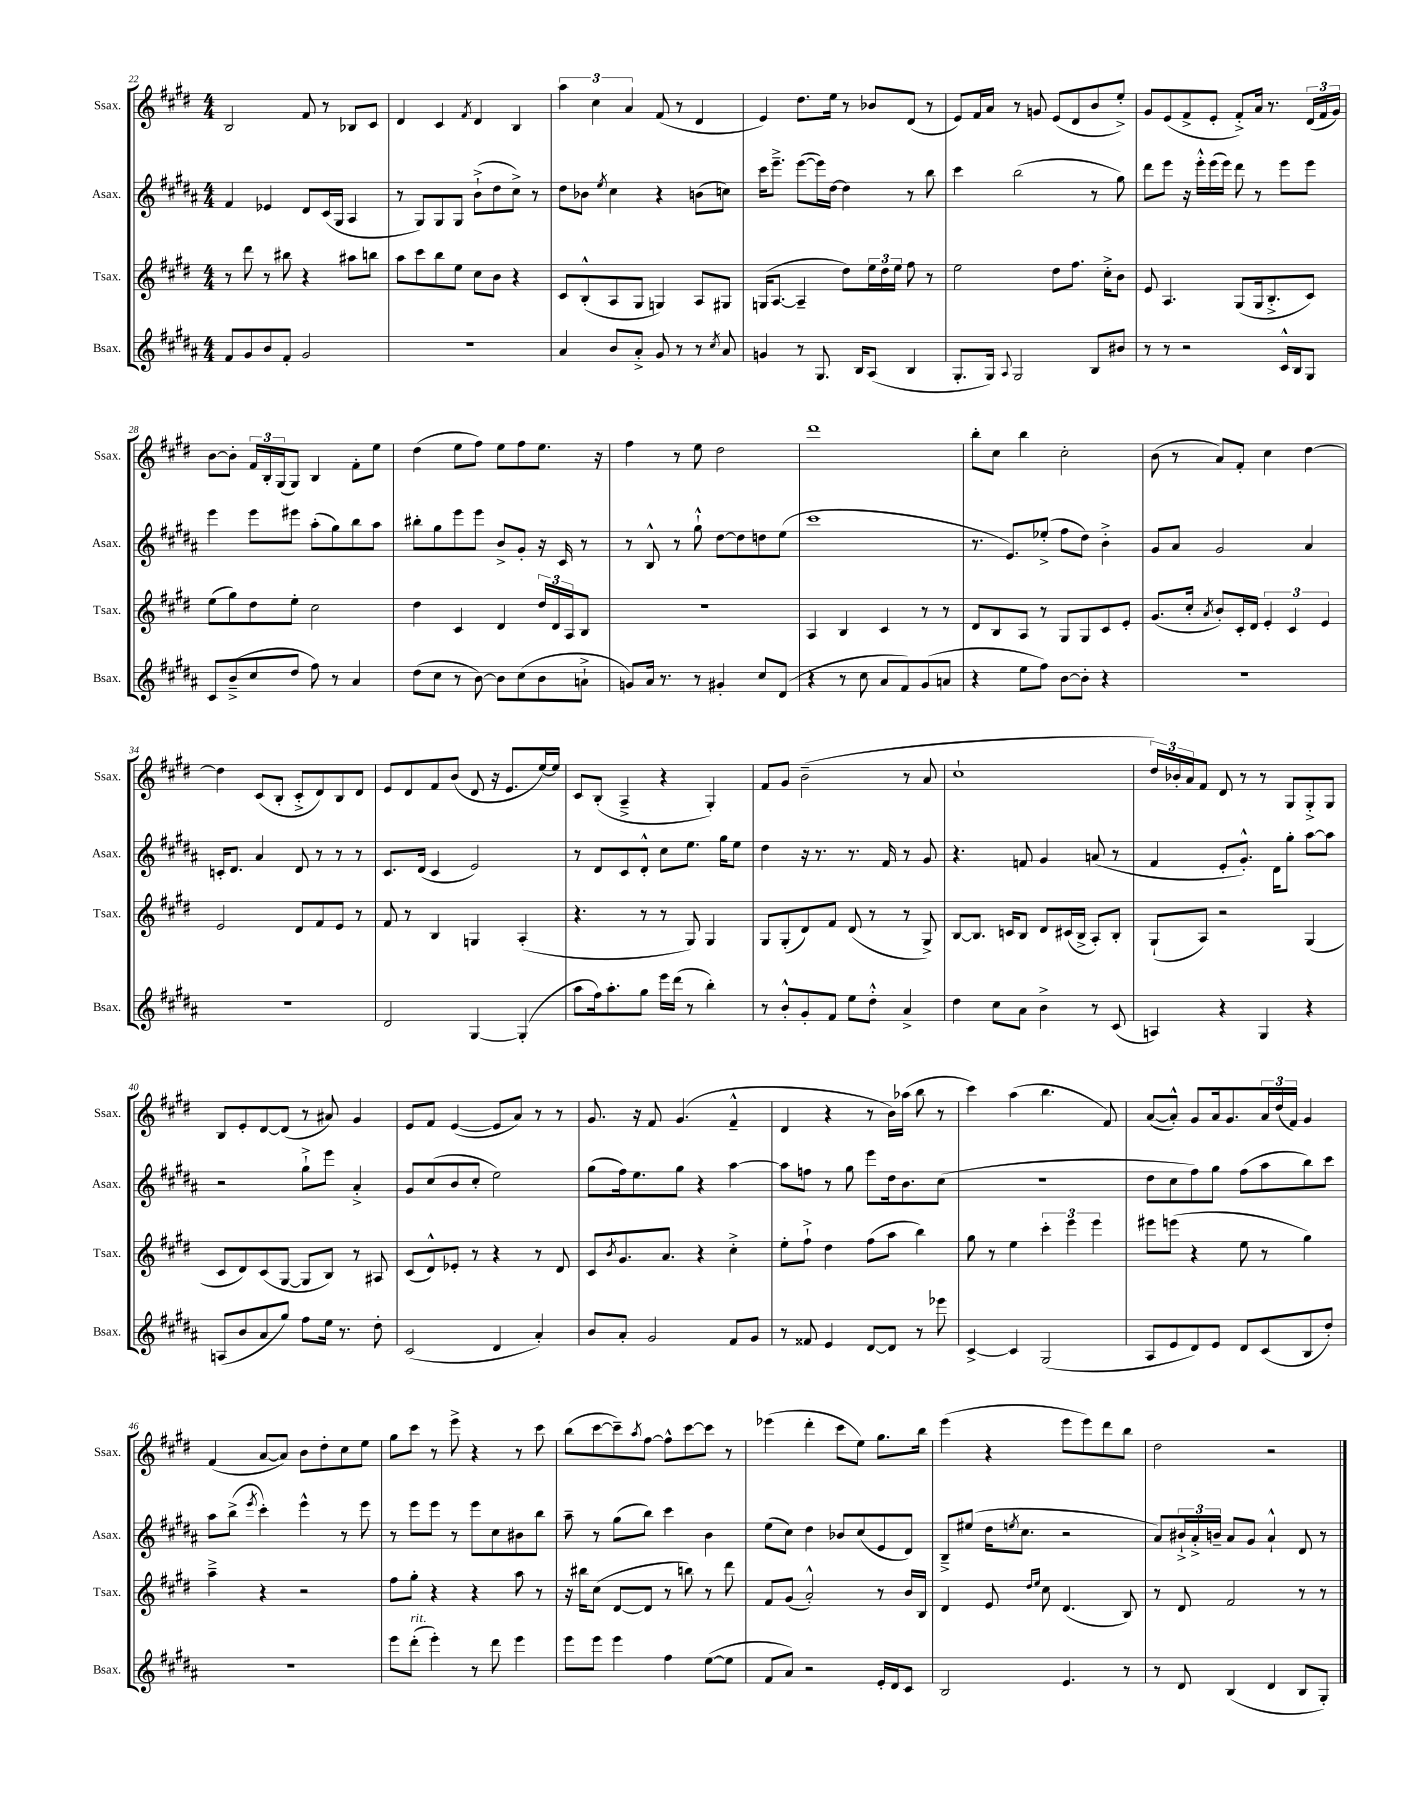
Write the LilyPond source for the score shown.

<<
\new StaffGroup <<
\new Staff = "s0" \with { instrumentName = "Ssax." shortInstrumentName = "Ssax." } {
    \clef treble \key e \major \numericTimeSignature \time 4/4
    b2 fis'8 r8 bes8 cis'8 |
    dis'4 cis'4 \acciaccatura { fis'8 } dis'4 b4 |
    \tuplet 3/2 { a''4 cis''4 a'4 } fis'8( r8 dis'4 |
    e'4) dis''8. e''16 r8 bes'8 dis'8( r8 |
    e'8) fis'16 a'16 r8 g'8 e'8( dis'8 b'8 e''8-.->) |
    gis'8 e'8( fis'8-> e'8-. fis'8-.->) a'16 r8. \tuplet 3/2 { dis'16( fis'16 gis'16) } |
    b'8~ b'8-. \tuplet 3/2 { fis'16 b16-. gis16( } gis8) b4 fis'8-. e''8 |
    dis''4( e''8 fis''8) e''8 fis''8 e''8. r16 |
    fis''4 r8 e''8 dis''2 |
    dis'''1 |
    b''8-. cis''8 b''4 cis''2-. |
    b'8( r8 a'8) fis'8-. cis''4 dis''4~ |
    dis''4 cis'8( b8-. cis'8-.-> dis'8) b8 dis'8 |
    e'8 dis'8 fis'8 b'8( dis'8 r16 e'8. e''16~) e''16 |
    cis'8 b8-.( a4---> r4 gis4-.) |
    fis'8 gis'8 b'2--( r8 a'8 |
    cis''1-! |
    \tuplet 3/2 { dis''16) bes'16-. a'16 } fis'8 dis'8 r8 r8 gis8 gis8-.-> gis8 |
    b8 e'8-. dis'8~ dis'8( r8 ais'8) gis'4 |
    e'8 fis'8 e'4~( e'8 a'8) r8 r8 |
    gis'8. r16 fis'8 gis'4.( fis'4---^ |
    dis'4 r4 r8 b'16) aes''16( b''8 r8 |
    cis'''4) a''4( b''4. fis'8) |
    a'8~( a'8-.-^) gis'8 a'16 gis'8. \tuplet 3/2 { a'16 dis''16( fis'16) } gis'4 |
    fis'4( a'8~ a'8) b'8 dis''8-. cis''8 e''8 |
    gis''8 cis'''8 r8 e'''8-> r4 r8 cis'''8 |
    b''8( cis'''8~ cis'''8--) \acciaccatura { a''8 } fis''8~ fis''8-^ cis'''8~ cis'''8 r8 |
    ees'''4( dis'''4-. cis'''8 e''8) gis''8. b''16 |
    e'''4( r4 e'''8 e'''8) dis'''8 b''8 |
    dis''2 r2 \bar "|." |
}
\new Staff = "s1" \with { instrumentName = "Asax." shortInstrumentName = "Asax." } {
    \clef treble \key b \major \numericTimeSignature \time 4/4
    fis'4 ees'4 dis'8 cis'16( gis16 ais4 |
    r8 gis8) gis8 gis8 b'8-!->( dis''8 cis''8->) r8 |
    dis''8 bes'8 \acciaccatura { e''8 } cis''4 r4 b'8( c''8) |
    cis'''16 e'''8.---> e'''8~( e'''16) dis''16~ dis''4 r8 b''8 |
    cis'''4 b''2( r8 gis''8) |
    dis'''8 e'''8 r16 e'''16-.-^ e'''16( e'''16) dis'''8 r8 e'''8 e'''8 |
    e'''4 e'''8 eis'''8 ais''8-.( gis''8) b''8 ais''8 |
    bis''8-. gis''8 e'''8 e'''8 b'8-> gis'8-. r16 cis'16 r8 |
    r8 b8-^ r8 gis''8-!-^ dis''8~ dis''8 d''8 e''8( |
    cis'''1 |
    r8. e'8.) ees''8-.->( fis''8 dis''8) b'4-.-> |
    gis'8 ais'8 gis'2 ais'4 |
    c'16-. dis'8. ais'4 dis'8 r8 r8 r8 |
    cis'8. dis'16( cis'4 e'2) |
    r8 dis'8 cis'8 dis'8-.-^ cis''8 e''8. gis''16 e''8 |
    dis''4 r16 r8. r8. fis'16 r8 gis'8 |
    r4. f'8 gis'4 a'8( r8 |
    fis'4 e'8-. gis'8.-.-^) dis'16 gis''8-. ais''8~ ais''8 |
    r2 gis''8-!-> e'''8 ais'4-.-> |
    gis'8 cis''8( b'8 cis''8-. e''2) |
    gis''8( fis''16) e''8. gis''8 r4 ais''4~ |
    ais''8 f''8 r8 gis''8 e'''8 dis''16 b'8. cis''8( |
    R1 |
    dis''8 cis''8 fis''8) gis''8 fis''8( ais''8 b''8) cis'''8 |
    ais''8 b''8->( \acciaccatura { e'''8 } cis'''4-.) e'''4-^ r8 e'''8 |
    r8 e'''8 e'''8 r8 e'''8 cis''8 bis'8 b''8 |
    ais''8-- r8 gis''8( b''8) cis'''4 b'4 |
    e''8( cis''8) dis''4 bes'8 cis''8( e'8 dis'8) |
    b8---> eis''8( dis''16 \acciaccatura { e''8 } cis''8. r2 |
    ais'8) \tuplet 3/2 { bis'16-!-> ais'16-.-> b'16-- } ais'8 gis'8 ais'4-!-^ dis'8 r8 \bar "|." |
}
\new Staff = "s2" \with { instrumentName = "Tsax." shortInstrumentName = "Tsax." } {
    \clef treble \key e \major \numericTimeSignature \time 4/4
    r8 dis'''8 r8 bis''8 r4 ais''8 b''8 |
    a''8 cis'''8 b''8 e''8 cis''8 b'8 r4 |
    cis'8 b8-.-^( a8 gis8 g4) a8 gis8 |
    g16( a8.~ a4-- dis''8) \tuplet 3/2 { e''16 dis''16 e''16 } fis''8 r8 |
    e''2 dis''8 fis''8. cis''16-.-> b'8 |
    e'8 a4. gis8( gis16 b8.-.-> cis'8) |
    e''8( gis''8) dis''8 e''8-. cis''2 |
    dis''4 cis'4 dis'4 \tuplet 3/2 { dis''16 dis'16 a16 } b8 |
    r1 |
    a4 b4 cis'4 r8 r8 |
    dis'8 b8 a8 r8 gis8 gis8 cis'8 e'8-. |
    gis'8.( cis''16-. \acciaccatura { a'8 } b'8-.) cis'16-. dis'16 \tuplet 3/2 { e'4-. cis'4 e'4 } |
    e'2 dis'8 fis'8 e'8 r8 |
    fis'8 r8 b4 g4 a4-.( |
    r4. r8 r8 gis8) gis4 |
    gis8 gis8-.( dis'8) fis'8 dis'8( r8 r8 gis8->) |
    b8~ b8. c'16 b8 dis'8 cis'16( b16-> a8-.) b8-. |
    gis8-!( a8) r2 gis4( |
    cis'8 dis'8) cis'8( gis8~ gis8 b8) r8 ais8 |
    cis'8( dis'8-^) ees'8-. r8 r4 r8 dis'8 |
    cis'8 \acciaccatura { b'8 } gis'8. a'8. r4 cis''4-.-> |
    e''8-. fis''8-!-> dis''4 fis''8( a''8 b''4) |
    gis''8 r8 e''4 \tuplet 3/2 { cis'''4-. e'''4 e'''4 } |
    eis'''8 e'''8( r4 e''8 r8 gis''4) |
    a''4---> r4 r2 |
    fis''8 gis''8-. r4 r4 a''8 r8 |
    r16 bis''16 cis''8( dis'8~ dis'8 r8 b''8) r8 dis'''8 |
    fis'8 gis'8( a'2-.-^) r8 b'16 b16 |
    dis'4 e'8 \grace { dis''16 e''16 } cis''8 dis'4.( b8) |
    r8 dis'8 fis'2 r8 r8 \bar "|." |
}
\new Staff = "s3" \with { instrumentName = "Bsax." shortInstrumentName = "Bsax." } {
    \clef treble \key b \major \numericTimeSignature \time 4/4
    fis'8 gis'8 b'8 fis'8-. gis'2 |
    r1 |
    ais'4 b'8 ais'8-.-> gis'8 r8 r8 \acciaccatura { cis''8 } ais'8 |
    g'4 r8 gis8. b16 ais8( b4 |
    gis8.-. gis16) \appoggiatura { ais8 } gis2 b8 bis'8 |
    r8 r8 r2 cis'16-^ b16 gis8 |
    cis'8 b'8--->( cis''8 dis''8 fis''8) r8 ais'4 |
    dis''8( cis''8 r8 b'8~) b'8 cis''8( b'8 a'8-!-> |
    g'8) ais'16 r8. r8 gis'4-. cis''8 dis'8( |
    r4 r8 cis''8 ais'8 fis'8) gis'8( a'8 |
    r4 e''8 fis''8) b'8~ b'8-. r4 |
    R1 |
    R1 |
    dis'2 gis4~ gis4-.( |
    ais''8 fis''16) ais''8.-. gis''8 e'''16 dis'''16( r8 b''4-.) |
    r8 b'8-.-^ gis'8-. fis'8 e''8 dis''8-.-^ ais'4-> |
    dis''4 cis''8 ais'8 b'4-> r8 cis'8( |
    a4) r4 gis4 r4 |
    a8( b'8 ais'8 gis''8) fis''8 e''16 r8. dis''8-. |
    cis'2( dis'4 ais'4-.) |
    b'8 ais'8-. gis'2 fis'8 gis'8 |
    r8 fisis'8 e'4 dis'8~ dis'8 r8 ees'''8 |
    cis'4~-> cis'4 gis2( |
    ais8 e'8 dis'8) e'8 dis'8 cis'8( b8 dis''8-.) |
    R1 |
    e'''8 dis'''8-.^\markup { \italic "rit." }( e'''4-.) r8 dis'''8 e'''4 |
    e'''8 e'''8 e'''4 fis''4 e''8~( e''8 |
    fis'8 ais'8) r2 e'16-. dis'16 cis'8 |
    b2 e'4. r8 |
    r8 dis'8 b4( dis'4 b8 gis8-.) \bar "|." |
}
>>
>>
\layout { \context { \Score currentBarNumber = #22 } }
